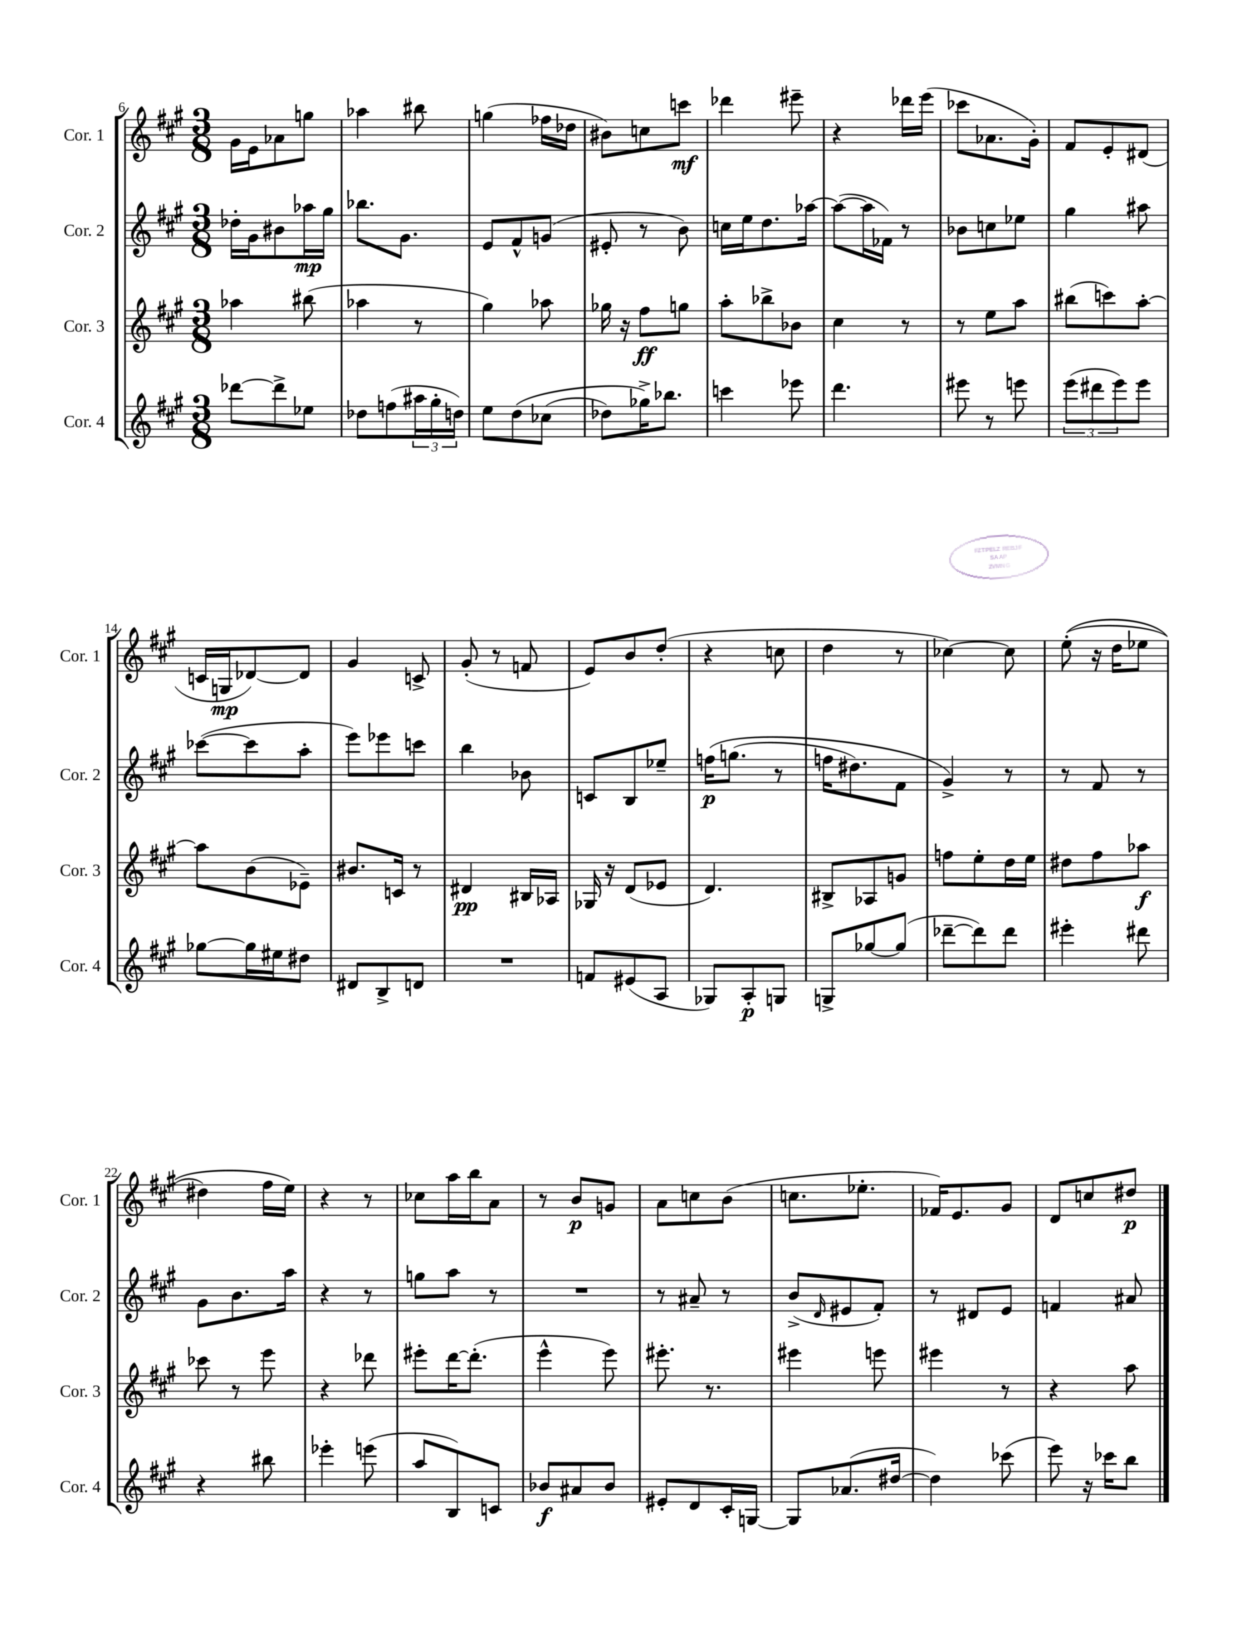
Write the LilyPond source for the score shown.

<<
\new StaffGroup <<
\new Staff = "s0" \with { instrumentName = "Cor. 1" shortInstrumentName = "Cor. 1" } {
    \clef treble \key a \major \numericTimeSignature \time 3/8
    gis'16 e'16 aes'8 g''8 |
    aes''4 bis''8 |
    g''4( fes''16 des''16 |
    bis'8) c''8 c'''8\mf |
    des'''4 eis'''8-- |
    r4 des'''16 e'''16( |
    ces'''8 aes'8. gis'16-.) |
    fis'8 e'8-. dis'8( |
    c'16 g16\mp des'8~) des'8 |
    gis'4 c'8-> |
    gis'8-.( r8 f'8 |
    e'8) b'8 d''8-.( |
    r4 c''8 |
    d''4 r8 |
    ces''4~) ces''8 |
    e''8-.(\( r16 d''16 ees''8 |
    dis''4) fis''16 e''16\) |
    r4 r8 |
    ces''8 a''16 b''16 a'8 |
    r8 b'8\p g'8 |
    a'8 c''8 b'8( |
    c''8. ees''8.-. |
    fes'16) e'8. gis'8 |
    d'8 c''8 dis''8\p \bar "|." |
}
\new Staff = "s1" \with { instrumentName = "Cor. 2" shortInstrumentName = "Cor. 2" } {
    \clef treble \key a \major \numericTimeSignature \time 3/8
    des''16-. gis'16 bis'8 aes''16\mp gis''16 |
    bes''8. gis'8. |
    e'8 fis'8-^ g'8( |
    eis'8-. r8 b'8) |
    c''16 e''16 d''8. aes''16~ |
    aes''8~( aes''16 fes'16) r8 |
    bes'8 c''8 ees''8 |
    gis''4 ais''8 |
    ces'''8~( ces'''8 a''8-. |
    e'''8) ees'''8 c'''8 |
    b''4 bes'8 |
    c'8 b8 ees''8-- |
    f''16\p\( g''8.( r8 |
    f''16 dis''8.) fis'8 |
    gis'4->\) r8 |
    r8 fis'8 r8 |
    gis'8 b'8. a''16 |
    r4 r8 |
    g''8 a''8 r8 |
    R4. |
    r8 ais'8-- r8 |
    b'8->( \grace { d'16 } eis'8 fis'8-.) |
    r8 dis'8 e'8 |
    f'4 ais'8 \bar "|." |
}
\new Staff = "s2" \with { instrumentName = "Cor. 3" shortInstrumentName = "Cor. 3" } {
    \clef treble \key a \major \numericTimeSignature \time 3/8
    aes''4 bis''8( |
    aes''4 r8 |
    gis''4) aes''8 |
    ges''16 r16 fis''8\ff g''8 |
    a''8-. bes''8-> bes'8 |
    cis''4 r8 |
    r8 e''8 a''8 |
    bis''8( c'''8) a''8~-. |
    a''8 b'8( ees'8--) |
    bis'8. c'16 r8 |
    dis'4\pp bis16 aes16 |
    ges16 r16 d'8( ees'8 |
    d'4.) |
    bis8-> aes8 g'8 |
    f''8 e''8-. d''16 e''16 |
    dis''8 fis''8 aes''8\f |
    ces'''8 r8 e'''8 |
    r4 des'''8 |
    eis'''8-. d'''16~ d'''8.-.( |
    e'''4-^ e'''8) |
    eis'''8.-. r8. |
    eis'''4 e'''8 |
    eis'''4 r8 |
    r4 a''8 \bar "|." |
}
\new Staff = "s3" \with { instrumentName = "Cor. 4" shortInstrumentName = "Cor. 4" } {
    \clef treble \key a \major \numericTimeSignature \time 3/8
    des'''8~ des'''8-> ees''8 |
    des''8 f''8( \tuplet 3/2 { ais''16 gis''16-. d''16) } |
    e''8 d''8\( ces''8( |
    des''8) ges''16->\) bes''8. |
    c'''4 ees'''8 |
    d'''4. |
    eis'''8 r8 e'''8 |
    \tuplet 3/2 { e'''8( dis'''8 e'''8) } e'''8 |
    ges''8~ ges''16 eis''16 dis''8 |
    dis'8 b8-> d'8 |
    R4. |
    f'8 eis'8( a8 |
    ges8) a8-.\p g8 |
    g8-> ges''8~ ges''8( |
    des'''8~-- des'''8) des'''8 |
    eis'''4-. dis'''8 |
    r4 bis''8 |
    ees'''4-. e'''8( |
    a''8 b8) c'8 |
    bes'8\f ais'8 bes'8 |
    eis'8-. d'8 cis'16-. g16~ |
    g8 aes'8.( dis''16~ |
    dis''4) ces'''8( |
    e'''8) r16 ces'''16 b''8 \bar "|." |
}
>>
>>
\layout { \context { \Score currentBarNumber = #6 } }
